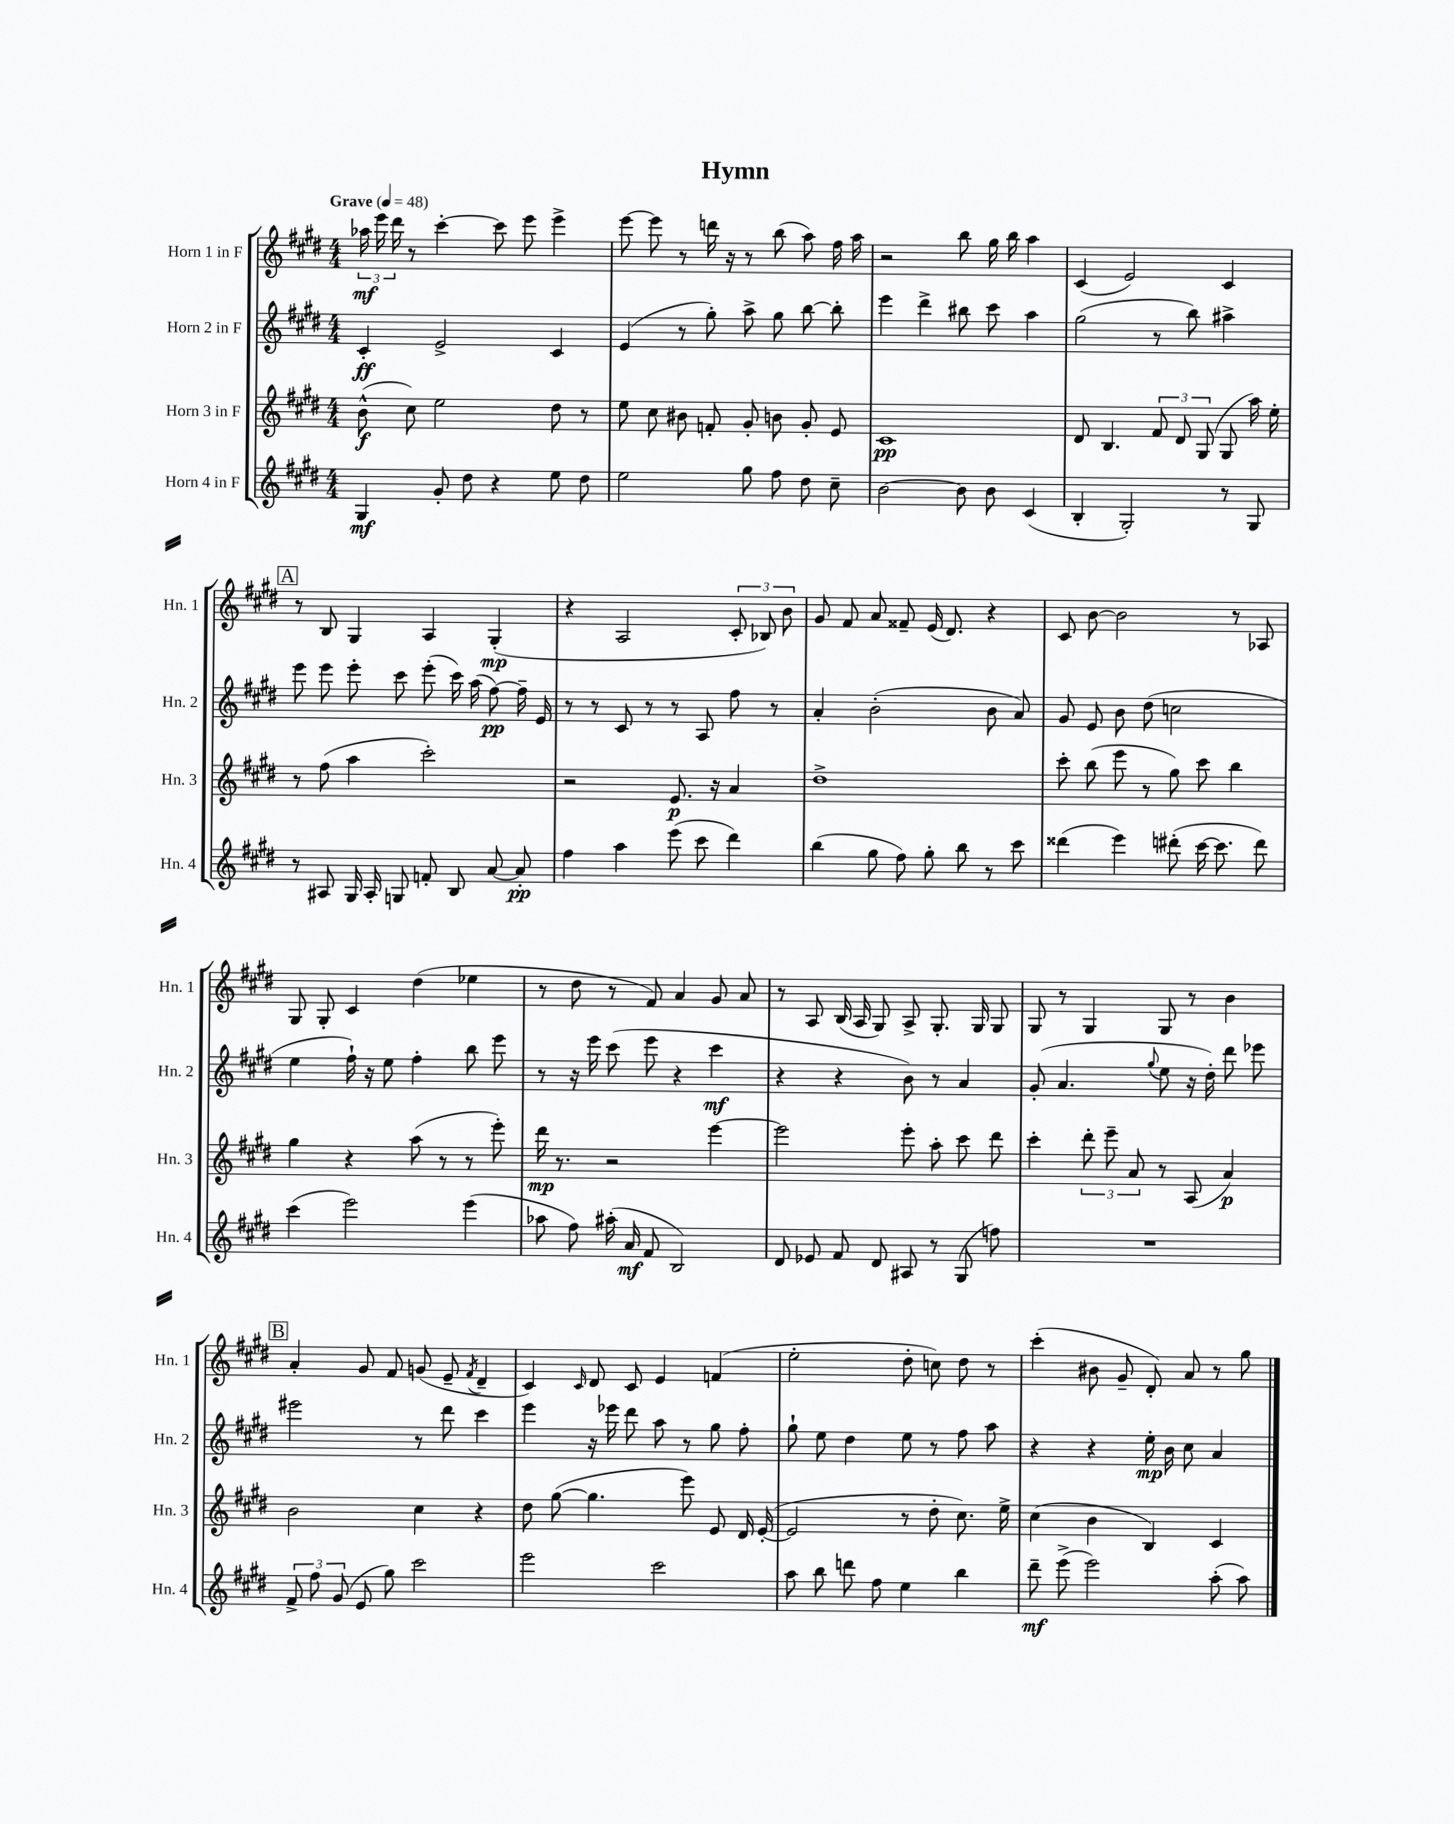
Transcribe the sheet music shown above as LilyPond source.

\header { title = "Hymn" }
<<
\new StaffGroup <<
\new Staff = "s0" \with { instrumentName = "Horn 1 in F" shortInstrumentName = "Hn. 1" } {
    \clef treble \key e \major \numericTimeSignature \time 4/4 \tempo "Grave" 4 = 48
    \autoBeamOff \tuplet 3/2 { aes''16\mf e'''16 dis'''16 } r8 cis'''4~-. cis'''8 e'''8 e'''4-> |
    e'''8~ e'''8 r8 d'''16 r16 r8 b''8( a''8) fis''16 a''16 |
    r2 b''8 gis''16 b''16 a''4 |
    cis'4( e'2) cis'4 |
    \mark \markup { \box "A" } r8 b8 gis4 a4 gis4-.\mp( |
    r4 a2 \tuplet 3/2 { cis'8-. bes8) b'8 } |
    gis'8 fis'8 a'8 fisis'8-- e'16( dis'8.) r4 |
    cis'8 b'8~ b'2 r8 aes8 |
    gis8 gis8-. cis'4 dis''4( ees''4 |
    r8 dis''8 r8 fis'8) a'4 gis'8 a'8 |
    r8 a8 b16( a16 gis8) a8-> gis8.-. gis16 gis8 |
    gis8 r8 gis4 gis8 r8 b'4 |
    \mark \markup { \box "B" } a'4-. gis'8 fis'8 g'8( e'8-- \acciaccatura { fis'8 } dis'4-- |
    cis'4) \grace { cis'16 } dis'8 cis'8 e'4 f'4( |
    e''2-. dis''8-. c''8) dis''8 r8 |
    cis'''4-.( bis'8 gis'8-- dis'8-.) a'8 r8 gis''8 \bar "|." |
}
\new Staff = "s1" \with { instrumentName = "Horn 2 in F" shortInstrumentName = "Hn. 2" } {
    \clef treble \key e \major \numericTimeSignature \time 4/4
    \autoBeamOff cis'4-.\ff e'2-> cis'4 |
    e'4( r8 gis''8-.) a''8-> gis''8 b''8~ b''8-. |
    e'''4 dis'''4-> bis''8 cis'''8 a''4 |
    gis''2( r8 b''8) ais''4-> |
    \mark \markup { \box "A" } e'''8 e'''8 e'''8-. cis'''8 e'''8-.( cis'''16) a''16( fis''8~\pp) fis''16-- e'16 |
    r8 r8 cis'8 r8 r8 a8 fis''8 r8 |
    a'4-. b'2-.( b'8 a'8) |
    gis'8 e'8 b'8 dis''8( c''2 |
    e''4 fis''16-!) r16 e''8 fis''4-. b''8 e'''8 |
    r8 r16 e'''16 cis'''8( e'''8 r4 cis'''4\mf |
    r4 r4 b'8) r8 a'4 |
    gis'8-.( a'4. \appoggiatura { gis''8 } e''8 r16 dis''16-.) dis'''8 ees'''8 |
    \mark \markup { \box "B" } eis'''2 r8 dis'''8 cis'''4 |
    e'''4 r16 ees'''16 dis'''8 a''8 r8 gis''8 fis''8-. |
    gis''8-! e''8 dis''4 e''8 r8 fis''8 a''8 |
    r4 r4 e''16-.\mp b'16 cis''8 a'4 \bar "|." |
}
\new Staff = "s2" \with { instrumentName = "Horn 3 in F" shortInstrumentName = "Hn. 3" } {
    \clef treble \key e \major \numericTimeSignature \time 4/4
    \autoBeamOff b'8-^\f( cis''8) e''2 dis''8 r8 |
    e''8 cis''8 bis'8 f'8-. gis'8-. b'8 gis'8-. e'8 |
    cis'1\pp |
    dis'8 b4. \tuplet 3/2 { fis'8 dis'8 gis8( } gis8 a''16) e''16-. |
    \mark \markup { \box "A" } r8 fis''8( a''4 cis'''2-.) |
    r2 e'8.\p r16 a'4 |
    dis''1-> |
    cis'''8-. b''8( e'''8 r8 gis''8) cis'''8 b''4 |
    gis''4 r4 a''8( r8 r8 e'''8-.) |
    dis'''16\mp r8. r2 e'''4~ |
    e'''2 e'''8-. a''8-. cis'''8 dis'''8 |
    cis'''4-. \tuplet 3/2 { dis'''8-. e'''8-- a'8 } r8 a8( a'4\p) |
    \mark \markup { \box "B" } b'2 cis''4 r4 |
    dis''8 gis''8~( gis''4. e'''8) e'8 dis'16 e'16~-.( |
    e'2 r8 dis''8-. cis''8.) e''16-> |
    cis''4( b'4 b4) cis'4 \bar "|." |
}
\new Staff = "s3" \with { instrumentName = "Horn 4 in F" shortInstrumentName = "Hn. 4" } {
    \clef treble \key e \major \numericTimeSignature \time 4/4
    \autoBeamOff gis4\mf gis'8-. dis''8 r4 e''8 dis''8 |
    e''2 gis''8 fis''8 dis''8 cis''8-- |
    b'2~ b'8 b'8 cis'4( |
    b4-. gis2-.) r8 gis8 |
    \mark \markup { \box "A" } r8 ais8 gis16 ais16-. g8 f'8-. b8 a'8~ a'8-.\pp |
    fis''4 a''4 e'''8( cis'''8 dis'''4) |
    b''4( gis''8 fis''8) gis''8-. b''8 r8 cis'''8 |
    disis'''4( e'''4) dis'''8-.( cis'''16~ cis'''8. dis'''8) |
    cis'''4( e'''2) e'''4( |
    aes''8 fis''8) ais''16-.( a'16\mf fis'8 b2) |
    dis'8 ees'8 fis'8 dis'8 ais8 r8 gis8( f''8) |
    R1 |
    \mark \markup { \box "B" } \tuplet 3/2 { fis'8-> fis''8 gis'8( } e'8 gis''8) cis'''2 |
    e'''2 cis'''2 |
    a''8 b''8 d'''8 fis''8 e''4 b''4 |
    dis'''8--\mf e'''8->( e'''2) a''8-.( a''8) \bar "|." |
}
>>
>>
\layout { \context { \Score \remove "Bar_number_engraver" } }
